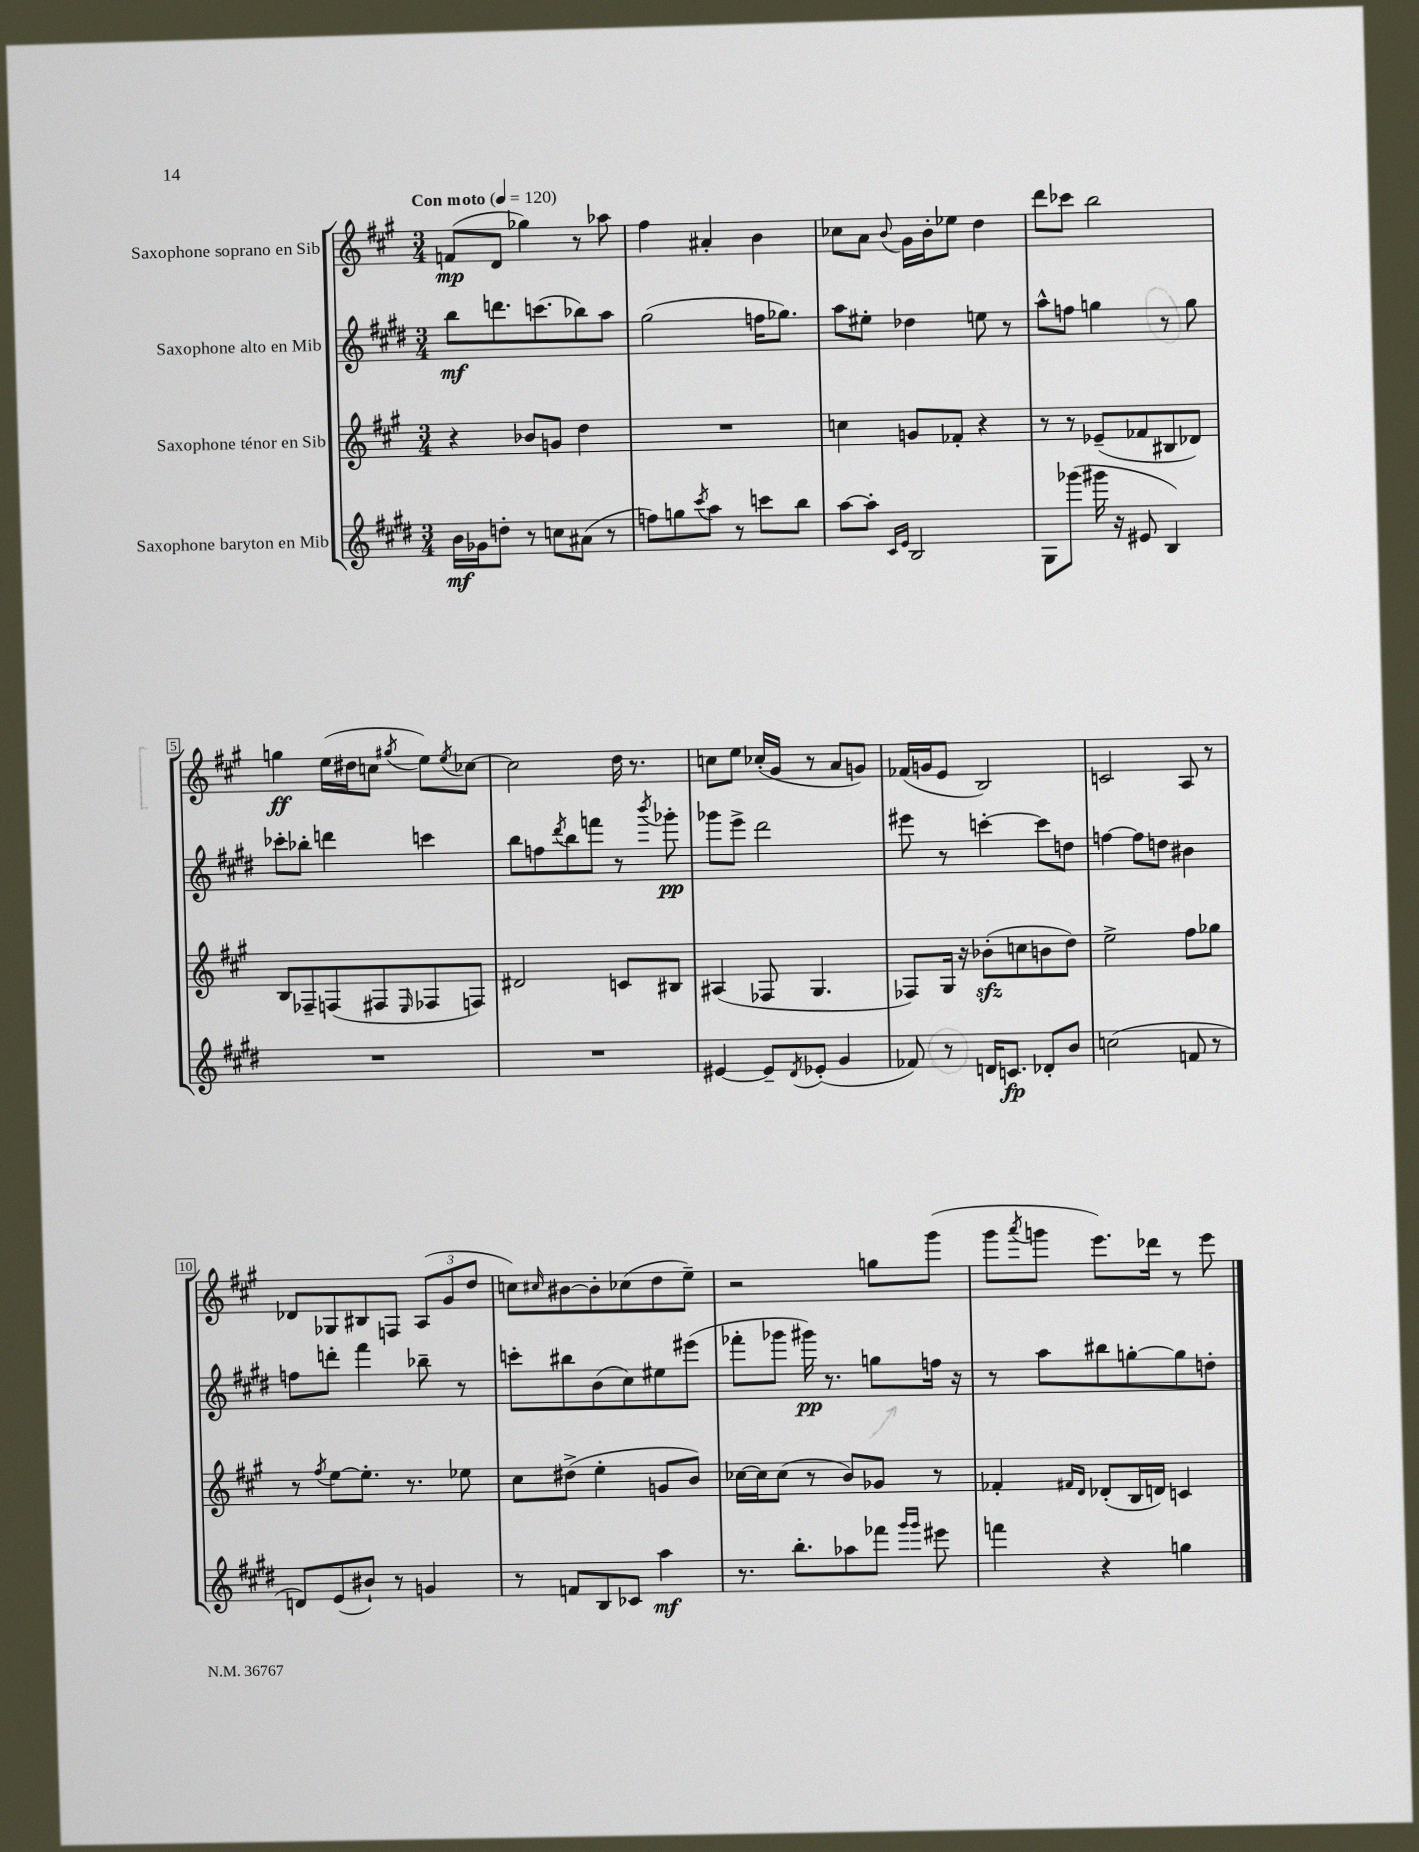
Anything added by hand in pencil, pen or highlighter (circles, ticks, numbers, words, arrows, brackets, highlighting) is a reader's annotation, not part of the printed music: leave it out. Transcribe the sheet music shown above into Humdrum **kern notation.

**kern	**kern	**kern	**kern
*staff4	*staff3	*staff2	*staff1
*clefG2	*clefG2	*clefG2	*clefG2
*k[f#c#g#d#]	*k[f#c#g#]	*k[f#c#g#d#]	*k[f#c#g#]
*M3/4	*M3/4	*M3/4	*M3/4
*MM120	*MM120	*MM120	*MM120
16b	4r	8bb	(8f
16g-	.	.	.
8dd'	.	8.ddd	8d
8r	8b-	.	4gg-)
.	.	(8.ccc	.
8cc	8g	.	.
(8a#	4dd	8bb-)	8r
8r	.	8aa	8aa-
=	=	=	=
8ff)	2.r	(2gg#	4ff#
8gg	.	.	.
8qccc#	.	.	.
8aa	.	.	4a#'
8r	.	.	.
8ccc	.	16ff	4b
.	.	8.gg-)	.
8bb	.	.	.
=	=	=	=
[8aa	4cc	8aa	8cc-
8aa']	.	8ee#'	8a
16qqc#	.	.	.
16qqe	.	.	8qqb
2B	8g	4dd-	16g#
.	.	.	16b'
.	8f-'	.	8ee-
.	4r	8ee	4dd
.	.	8r	.
=	=	=	=
8G#	8r	8aa^^	8ddd
(8ggg-	8r	8ff	8ccc-
16ggg#	(8e-~	4gg	2bb
16r	.	.	.
8e#	8f-	.	.
4B)	8B#	8r	.
.	8d-)	8gg	.
=	=	=	=
2.r	8B	8ccc-'	4gg
.	8F-~	8bb-'	.
.	(8F	4ddd	(16ee
.	.	.	16dd#
.	8F#	.	8cc
.	16qqE	.	8qgg#
.	8F-	4ccc	8ee)
.	.	.	8qee
.	8F)	.	[8cc-
=	=	=	=
2.r	2d#	8bb	2cc-]
.	.	8ff	.
.	.	8qddd#	.
.	.	8bb	.
.	.	8fff	.
.	8c	8r	16dd
.	.	.	8.r
.	.	8qbbb	.
.	8B#	8ggg-'	.
=	=	=	=
[4e#	(4A#	8ggg-	8cc
.	.	8eee^	8ee
8e#~]	8F-	2ddd#	(16cc-'
.	.	.	16g#
8qd#	.	.	.
(8e-'	4.G#	.	8r
4g#	.	.	8a
.	.	.	8g)
=	=	=	=
8f-)	8F-)	8eee#	(16f-
.	.	.	16g
8r	16G#	8r	8e
.	16r	.	.
16d	(8b-'	[4ccc'	2B)
8.c	.	.	.
.	8cc	.	.
8d-'	8b	8ccc]	.
8b	8dd)	8dd	.
=	=	=	=
(2cc	2ee^	[4ff	2c
.	.	8ff]	.
.	.	8dd	.
8f	8ff#	4b#	8A
8r	8gg-	.	8r
=	=	=	=
8d)	8r	8ff	8d-
.	8qff#	.	.
(8e	[8ee	8ddd'	8G-
8b#`)	8.ee']	4fff#	8B#
8r	.	.	8F
.	8.r	.	.
4g	.	8bb-~	(12A
.	.	.	12g#
.	8ee-	8r	.
.	.	.	12dd
=	=	=	=
8r	8cc#	8ccc'	8cc)
.	.	.	16qqcc#
8f	(8dd#^	8bb#	[8b#
8B	4ee'	(8b	8b#']
8c-	.	8cc#)	(8cc-
4aa	8g	8ee#	8dd
.	8b)	(8eee#	8ee~)
=	=	=	=
8.r	[16cc-	8fff-'	2r
.	16cc-]	.	.
.	(8cc-	8ggg-	.
8.bb'	.	.	.
.	8r	16ggg#)	.
.	.	8.r	.
8aa-	8b)	.	.
8fff-	8g-	8gg	8gg
16qqggg#	.	.	.
16qqggg#	.	.	.
8eee#	8r	16ff	(8ggg#
.	.	16r	.
=	=	=	=
4fff	4f-'	8r	8ggg#
.	.	.	8qaaa
.	.	8aa	8ggg
.	16qqf#	.	.
.	16qqd	.	.
4r	(8d-'	8bb#	8.eee)
.	16B	[8gg'	.
.	16d)	.	16ddd-
4gg	4c	8gg]	8r
.	.	8dd'	8eee
==	==	==	==
*-	*-	*-	*-
